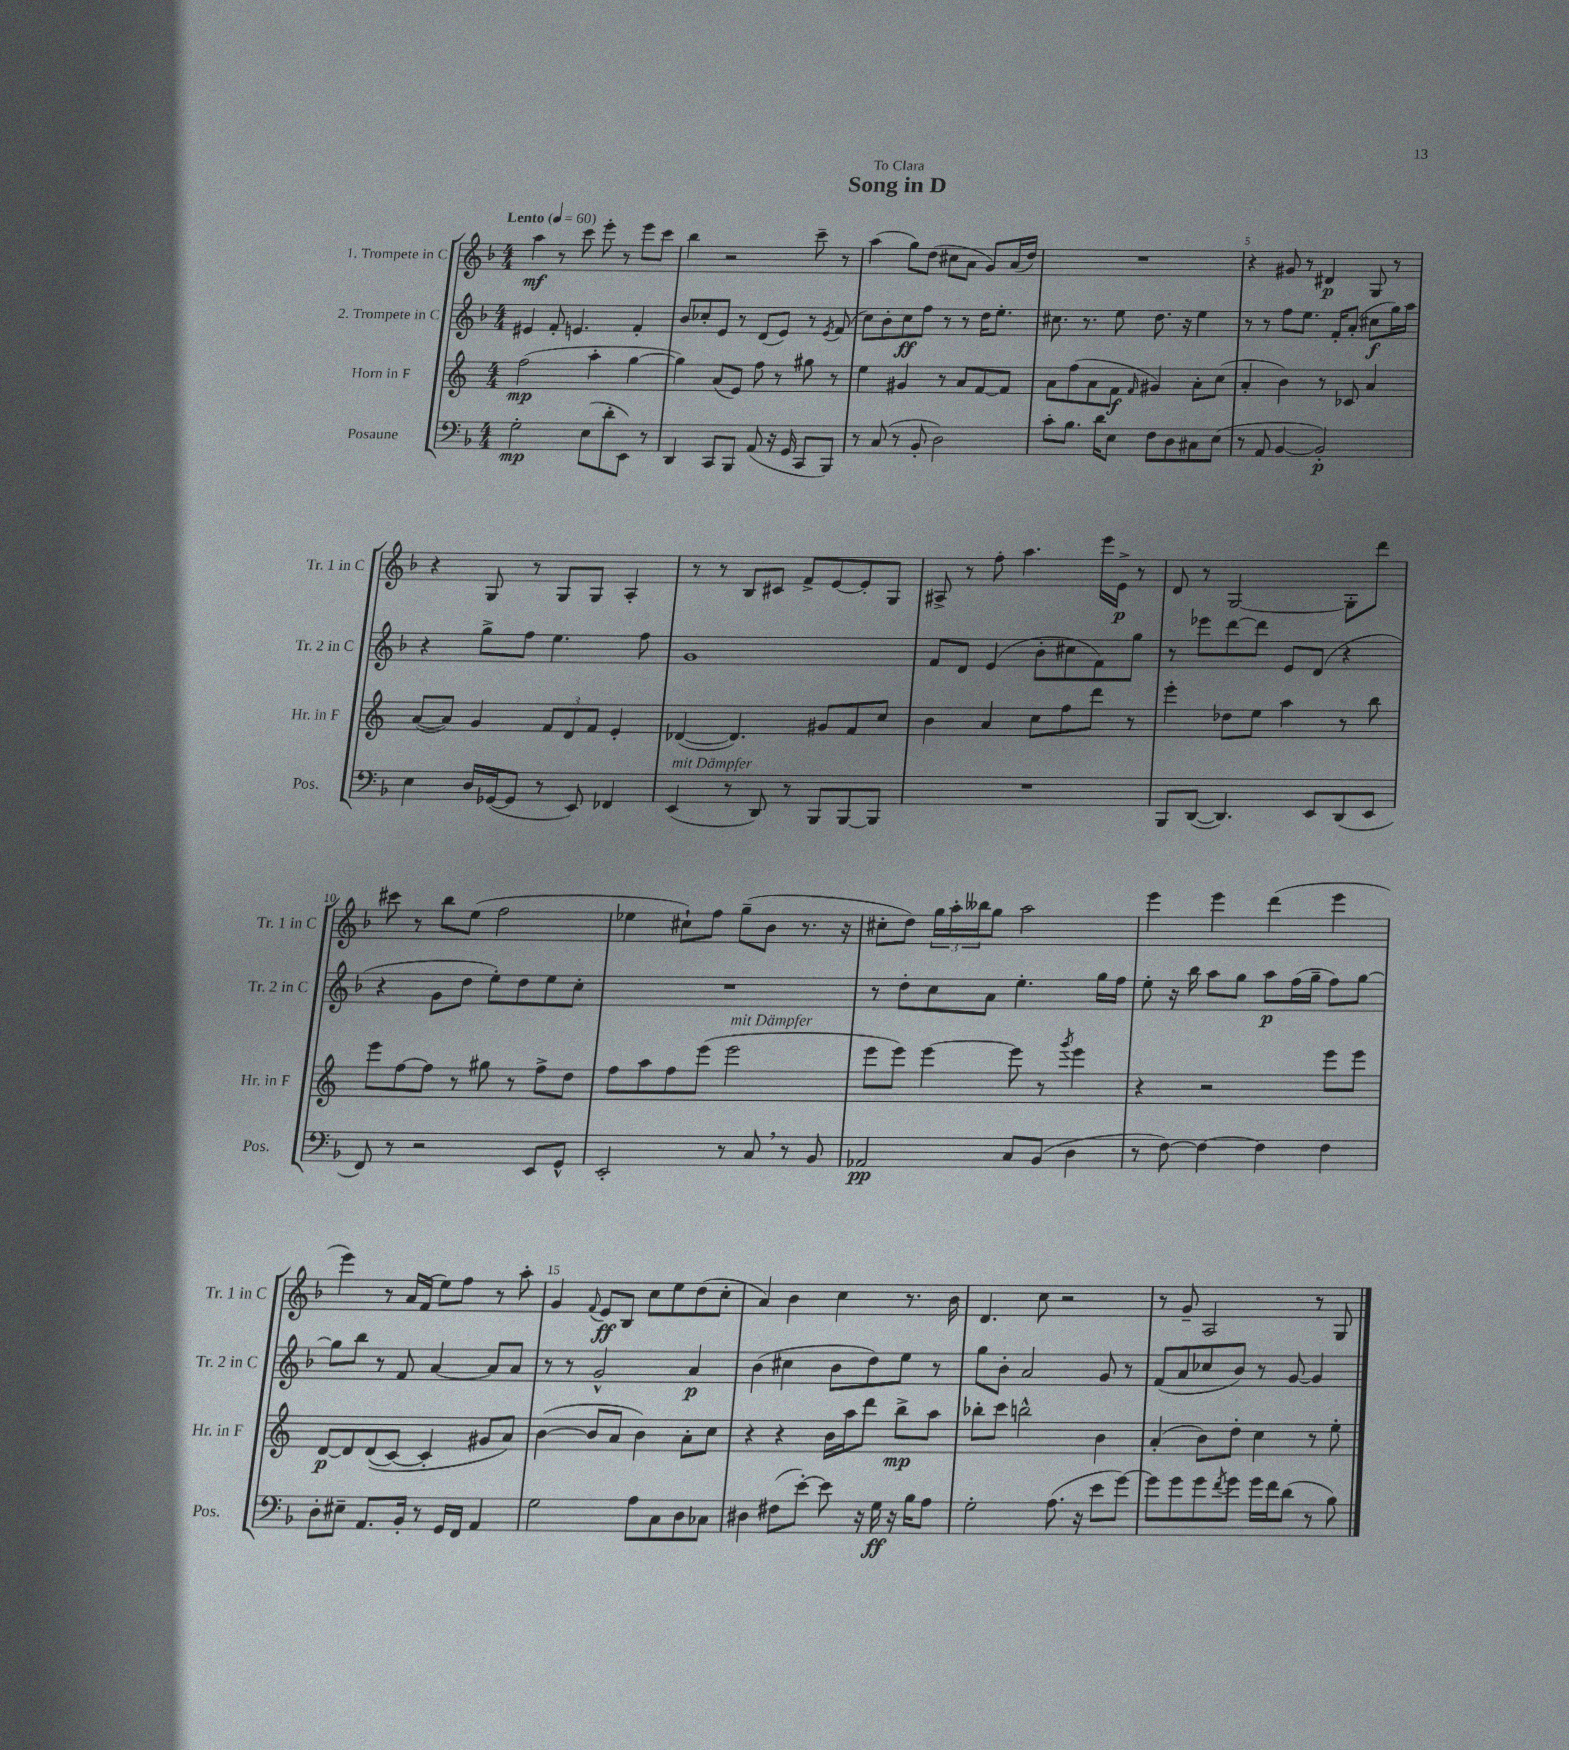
\header { title = "Song in D" dedication = "To Clara" }
<<
\new StaffGroup <<
\new Staff = "s0" \with { instrumentName = "1. Trompete in C" shortInstrumentName = "Tr. 1 in C" } {
    \clef treble \key f \major \numericTimeSignature \time 4/4 \tempo "Lento" 4 = 60
    a''4\mf r8 c'''8 e'''8-. r8 e'''8 c'''8 |
    bes''4 r2 c'''8-- r8 |
    a''4( g''8) d''8( cis''8 a'8 g'8) a'16( d''16) |
    R1 |
    r4 gis'8 r8 dis'4\p g8 r8 |
    r4 g8 r8 g8 g8 a4-. |
    r8 r8 bes8 cis'8 f'8-> e'8~ e'8-. g8 |
    ais8-> r8 f''8-. a''4. e'''16 e'16->\p r8 |
    d'8 r8 g2~ g8-. d'''8 |
    cis'''8 r8 bes''8 e''8( f''2 |
    ees''4 cis''8-!) f''8 g''8--( bes'8 r8. r16 |
    cis''8-. d''8) \tuplet 3/2 { g''16 a''16-. beses''16 } g''8 a''2 |
    e'''4 e'''4 d'''4( e'''4 |
    e'''4) r8 a'16 f'16( e''8) f''8 r8 a''8-. |
    g'4 \appoggiatura { f'8 } e'8\ff bes8 c''8 e''8 d''8( c''8-. |
    a'4) bes'4 c''4 r8. bes'16 |
    d'4. c''8 r2 |
    r8 g'8-- a2 r8 g8 \bar "|." |
}
\new Staff = "s1" \with { instrumentName = "2. Trompete in C" shortInstrumentName = "Tr. 2 in C" } {
    \clef treble \key f \major \numericTimeSignature \time 4/4
    eis'4 f'8-. e'4. f'4-. |
    bes'8 ces''8-. e'8 r8 d'8( e'8) r8 \acciaccatura { e'8 } f'8( |
    c''8) bes'8-. c''8\ff f''8 r8 r8 d''16 e''8.-. |
    cis''8. r8. e''8 d''8. r16 e''4 |
    r8 r8 f''8 e''8. f'16-. a'8-.( cis''8\f g''16) a''16 |
    r4 g''8-> f''8 e''4. f''8 |
    g'1 |
    f'8 d'8 e'4( bes'8-. cis''8 f'8) g''8 |
    r8 ees'''8 d'''8~ d'''8 e'8 d'8( r4 |
    r4 g'8 d''8 e''8-.) d''8 e''8 c''8-. |
    R1 |
    r8 d''8-. c''8 a'8 e''4.-. g''16 f''16 |
    e''8-. r16 bes''16 a''8 g''8 a''8\p f''16( g''16-- f''8) g''8~ |
    g''8 bes''8 r8 f'8 a'4~ a'8 a'8 |
    r8 r8 g'2-^ a'4\p |
    bes'4( cis''4 bes'8 d''8) e''8 r8 |
    g''8 bes'8-. a'2 g'8 r8 |
    f'8( a'8 ces''8 bes'8) r8 g'8~ g'4 \bar "|." |
}
\new Staff = "s2" \with { instrumentName = "Horn in F" shortInstrumentName = "Hr. in F" } {
    \clef treble \key c \major \numericTimeSignature \time 4/4
    f''2\mp( a''4-. g''4~ |
    g''4) a'8( e'8) f''8 r8 gis''8 r8 |
    e''4 gis'4 r8 a'8 f'8~ f'8 |
    a'8 f''8( a'8 f'8\f \grace { f'16 } gis'4) a'8-. c''8( |
    a'4-. b'4) r8 ces'8 a'4 |
    a'8~( a'8) g'4 \tuplet 3/2 { f'8 d'8 f'8 } e'4-. |
    des'4~( des'4.) gis'8 f'8 c''8 |
    b'4 a'4 c''8 f''8 d'''8 r8 |
    e'''4-. des''8 e''8 a''4 r8 b''8 |
    e'''8 f''8~ f''8 r8 gis''8 r8 f''8-> d''8 |
    f''8 a''8 f''8 e'''8( e'''2^\markup { \italic "mit Dämpfer" } |
    e'''8 e'''8) e'''4~ e'''8 r8 \acciaccatura { g'''8 } e'''4 |
    r4 r2 e'''8 e'''8 |
    d'8~\p d'8 d'8(\( c'8~) c'4-. gis'8 a'8\) |
    b'4~( b'8 a'8 b'4) a'8-. c''8 |
    r4 r4 b'16 a''16 d'''8 b''8->\mp a''8 |
    bes''8-. c'''8 b''2-^ b'4 |
    a'4-.( b'8) d''8-. c''4 r8 e''8-. \bar "|." |
}
\new Staff = "s3" \with { instrumentName = "Posaune" shortInstrumentName = "Pos." } {
    \clef bass \key f \major \numericTimeSignature \time 4/4
    g2-.\mp e8( d'8-. e,8) r8 |
    d,4 c,8 bes,,8 a,8( r16 g,16 c,8 bes,,8) |
    r8 c8( r8 bes,8-. d2) |
    c'8-. bes8. d'16 e8 f8 d8 cis8 e8( |
    r8 a,8 bes,4~ bes,2-.\p) |
    e4 d16 ges,16~( ges,8 r8 e,8) fes,4 |
    e,4^\markup { \italic "mit Dämpfer" }( r8 d,8) r8 bes,,8 bes,,8~ bes,,8 |
    R1 |
    bes,,8 d,8~( d,4.) e,8 d,8( e,8 |
    f,8) r8 r2 e,8 g,8-^ |
    e,2-. r8 c8 \breathe r8 bes,8 |
    aes,2\pp c8 bes,8( d4 |
    r8 f8~) f4~ f4 f4 |
    d8-. eis8-- a,8. bes,16-. r8 g,16 f,16 a,4 |
    g2 a8 c8 d8 ces8 |
    dis4 fis8( e'8~-.) e'8 r16 g16\ff r16 bes16 a8 |
    g2-. a8.( r16 e'8 g'8~) |
    g'8 g'8 g'8 \acciaccatura { f'8 } g'8 g'16 f'16 d'8( r8 bes8) \bar "|." |
}
>>
>>
\layout { \context { \Score \override BarNumber.break-visibility = ##(#f #t #t) barNumberVisibility = #(every-nth-bar-number-visible 5) } }
